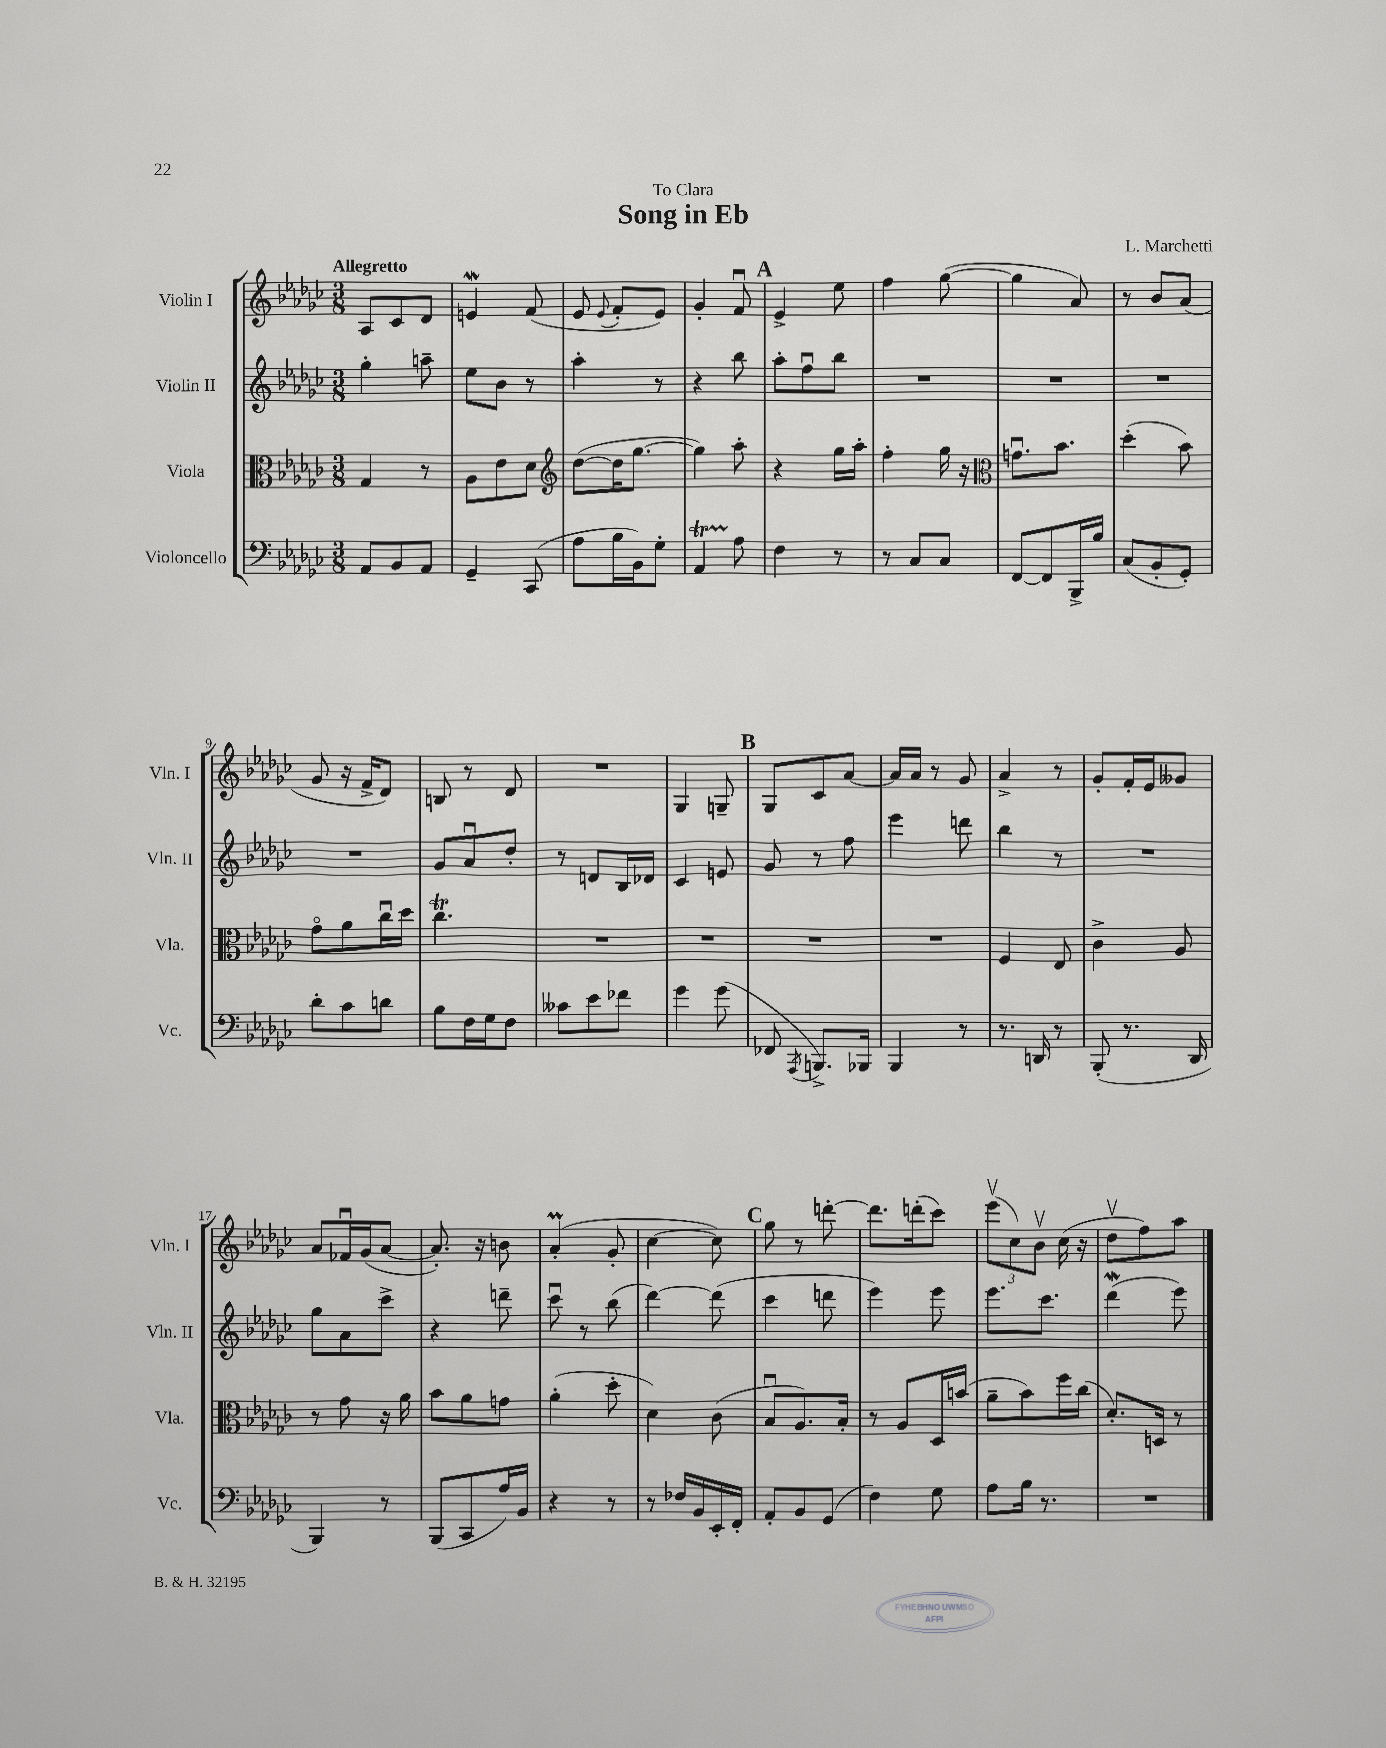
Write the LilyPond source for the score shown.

\header { title = "Song in Eb" composer = "L. Marchetti" dedication = "To Clara" }
<<
\new StaffGroup <<
\new Staff = "s0" \with { instrumentName = "Violin I" shortInstrumentName = "Vln. I" } {
    \clef treble \key ges \major \numericTimeSignature \time 3/8 \tempo "Allegretto"
    \autoBeamOff aes8[ ces'8 des'8] |
    e'4\mordent f'8( |
    ees'8 \appoggiatura { ees'8 } f'8[-. ees'8]) |
    ges'4-. f'8\downbow |
    \mark \markup { \bold "A" } ees'4-> ees''8 |
    f''4 ges''8~( |
    ges''4 aes'8) |
    r8 bes'8[ aes'8]( |
    ges'8 r16 f'16[-> des'8]) |
    b8 r8 des'8 |
    R4. |
    ges4 g8-- |
    \mark \markup { \bold "B" } ges8[ ces'8 aes'8]~ |
    aes'16[ aes'16] r8 ges'8 |
    aes'4-> r8 |
    ges'8[-. f'16-. ees'16 geses'8] |
    aes'8[ fes'16\downbow ges'16( aes'8]~ |
    aes'8.-.) r16 b'8 |
    aes'4-.\prall( ges'8-. |
    ces''4~ ces''8) |
    \mark \markup { \bold "C" } ges''8 r8 d'''8~-. |
    d'''8.[ d'''16-.( ces'''8]) |
    \tuplet 3/2 { ees'''8[\upbow( ces''8) bes'8]\upbow } ces''16( r16 |
    des''8[\upbow f''8) aes''8] \bar "|." |
}
\new Staff = "s1" \with { instrumentName = "Violin II" shortInstrumentName = "Vln. II" } {
    \clef treble \key ges \major \numericTimeSignature \time 3/8
    \autoBeamOff ges''4-. a''8-- |
    ees''8[ bes'8] r8 |
    aes''4-. r8 |
    r4 bes''8 |
    \mark \markup { \bold "A" } aes''8[-. f''8\downbow bes''8] |
    R4. |
    R4. |
    R4. |
    R4. |
    ges'8[ aes'8\downbow des''8]-. |
    r8 d'8[ bes16 des'16] |
    ces'4 e'8 |
    \mark \markup { \bold "B" } ges'8 r8 f''8 |
    ees'''4 d'''8 |
    bes''4 r8 |
    R4. |
    ges''8[ aes'8 ces'''8]-> |
    r4 d'''8-- |
    ces'''8\downbow r8 bes''8( |
    des'''4~) des'''8( |
    \mark \markup { \bold "C" } ces'''4 d'''8 |
    ees'''4) ees'''8 |
    ees'''8.[ ces'''8.] |
    des'''4\mordent( ees'''8) \bar "|." |
}
\new Staff = "s2" \with { instrumentName = "Viola" shortInstrumentName = "Vla." } {
    \clef alto \key ges \major \numericTimeSignature \time 3/8
    \autoBeamOff ges4 r8 |
    aes8[ ees'8 des'8] |
    \clef treble des''8[~( des''16 ges''8.]~ |
    ges''4) aes''8-. |
    \mark \markup { \bold "A" } r4 ges''16[ aes''16]-. |
    f''4-. ges''16 r16 |
    \clef alto g'8.[\downbow bes'8.] |
    des''4-.( bes'8) |
    ges'8[\flageolet aes'8 ces''16\downbow des''16] |
    ces''4.\trill |
    R4. |
    R4. |
    \mark \markup { \bold "B" } R4. |
    R4. |
    f4 ees8 |
    ces'4-> aes8 |
    r8 ges'8 r16 aes'16 |
    bes'8[ aes'8 g'8] |
    aes'4-.( des''8-. |
    des'4) ces'8( |
    \mark \markup { \bold "C" } bes8[\downbow aes8.) bes16]-. |
    r8 aes8[ des16 b'16]( |
    aes'8[-- bes'8) f''16 ces''16]( |
    des'8.[-.) d16] r8 \bar "|." |
}
\new Staff = "s3" \with { instrumentName = "Violoncello" shortInstrumentName = "Vc." } {
    \clef bass \key ges \major \numericTimeSignature \time 3/8
    \autoBeamOff aes,8[ bes,8 aes,8] |
    ges,4-- ces,8( |
    aes8[ bes16 bes,16) ges8]-. |
    aes,4\startTrillSpan aes8\stopTrillSpan |
    \mark \markup { \bold "A" } f4 r8 |
    r8 ces8[ ces8] |
    f,8[~ f,8 bes,,16-> bes16] |
    ces8[( bes,8-. ges,8]-.) |
    des'8[-. ces'8 d'8] |
    bes8[ f16 ges16 f8] |
    ceses'8[ ees'8 fes'8] |
    ges'4 ges'8( |
    \mark \markup { \bold "B" } fes,8 \acciaccatura { aes,,8 } b,,8.[->) bes,,16] |
    bes,,4 r8 |
    r8. d,16 r8 |
    bes,,8-.( r8. des,16 |
    bes,,4) r8 |
    bes,,8[( ces,8 aes16) bes,16] |
    r4 r8 |
    r8 fes16[ bes,16 ees,16-. f,16]-. |
    \mark \markup { \bold "C" } aes,8[-. bes,8 ges,8]( |
    f4) ges8 |
    aes8[ bes16] r8. |
    R4. \bar "|." |
}
>>
>>
